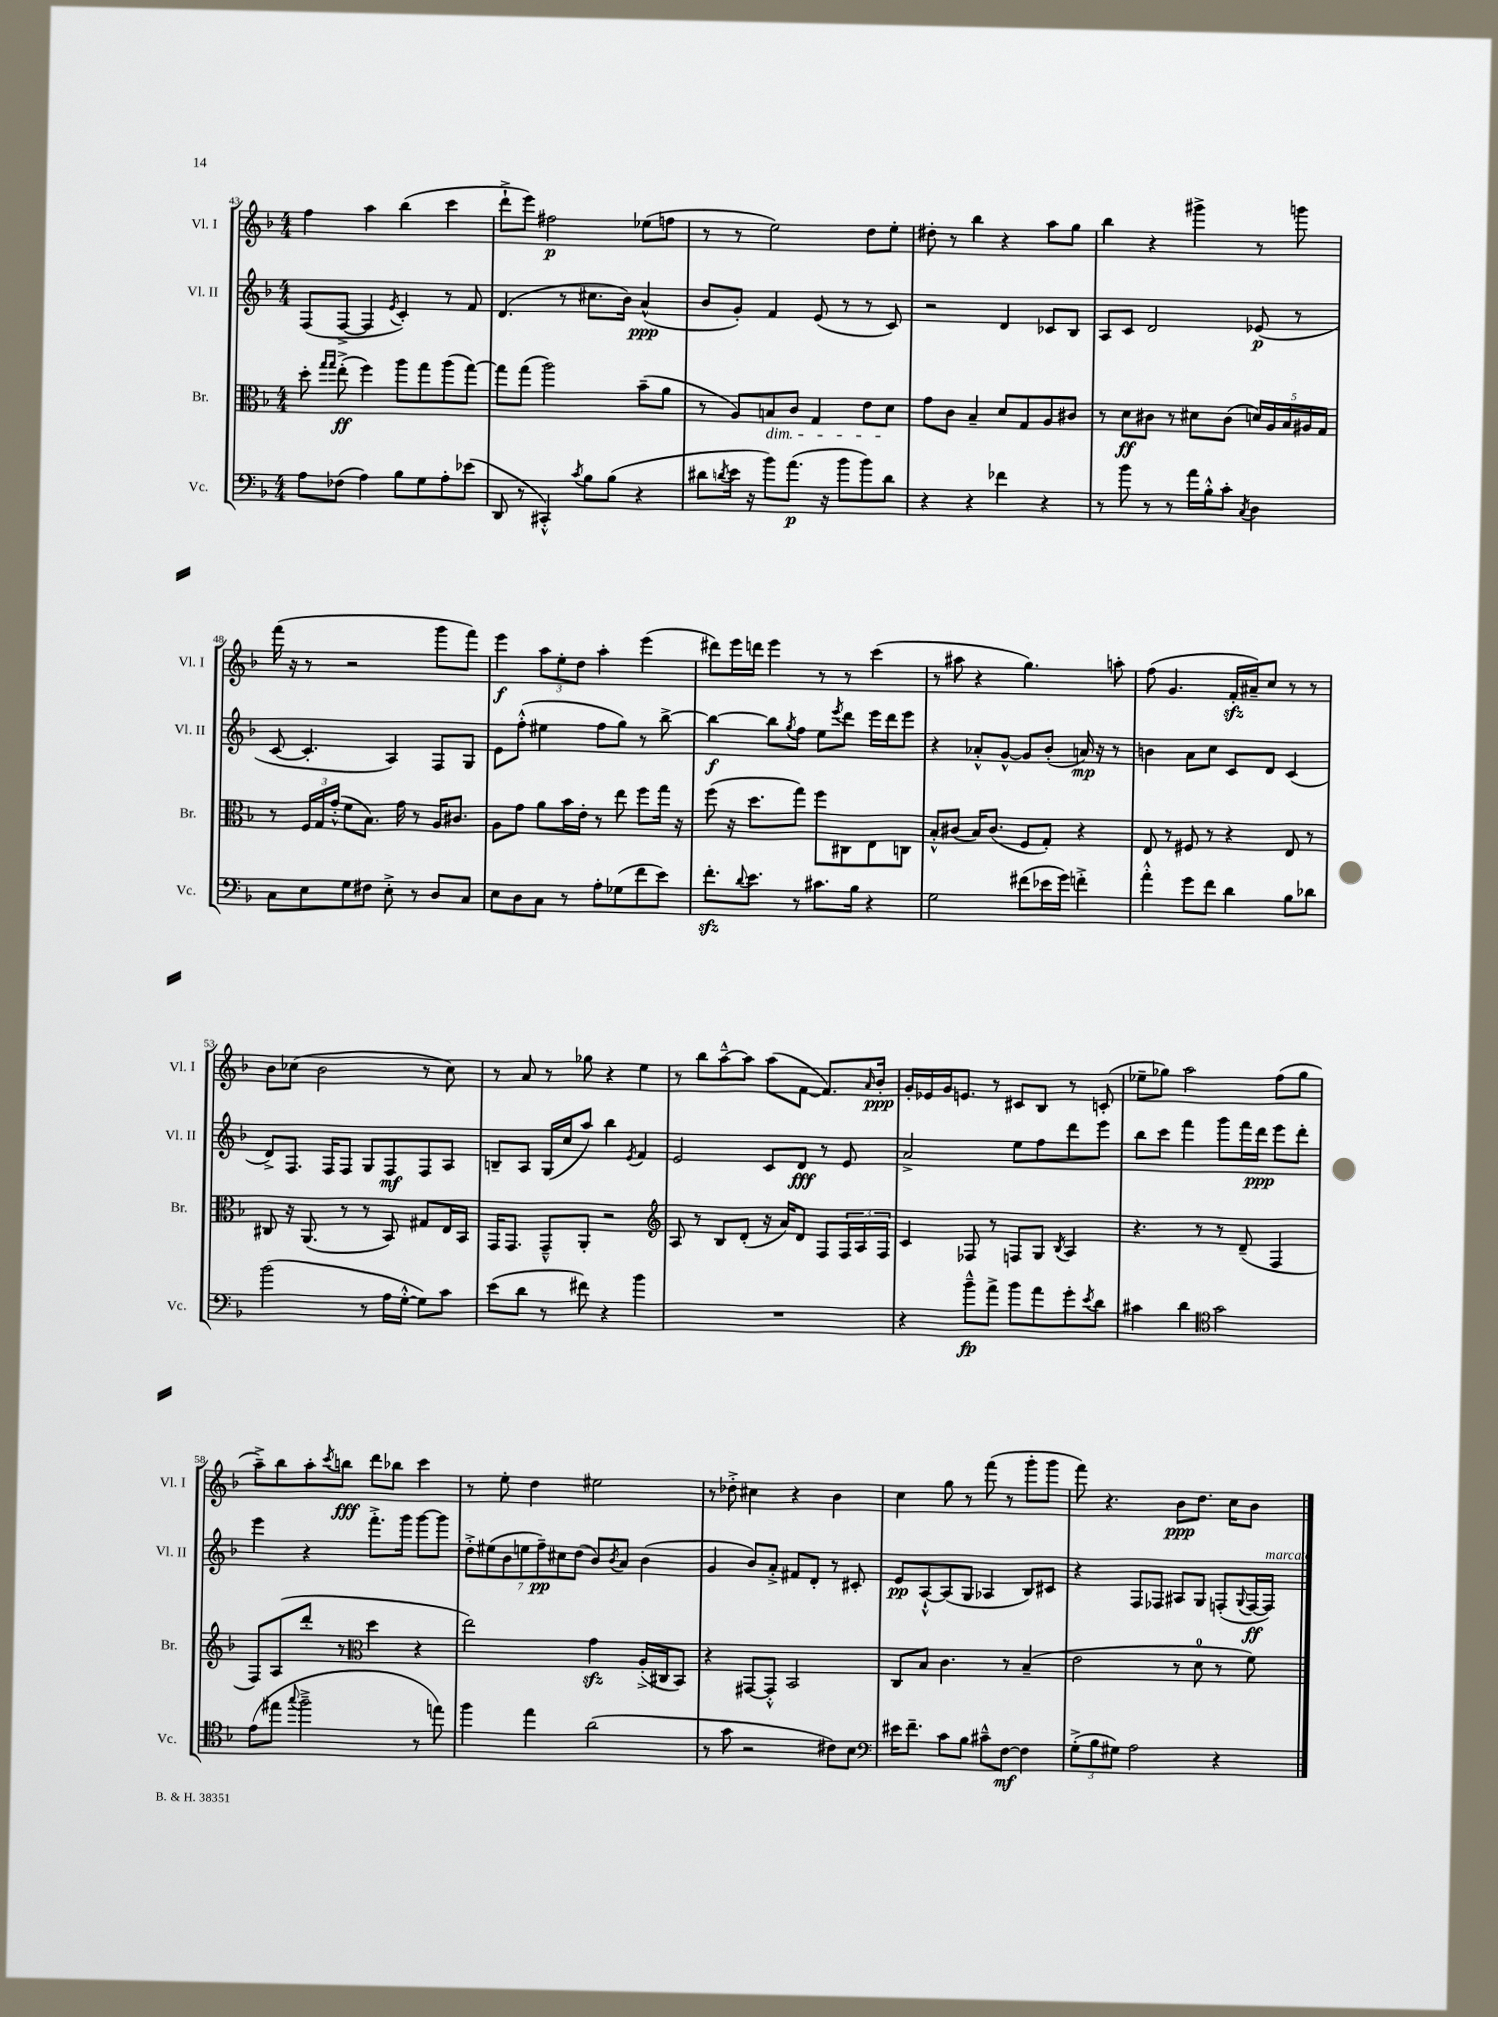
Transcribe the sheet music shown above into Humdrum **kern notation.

**kern	**kern	**kern	**kern
*staff4	*staff3	*staff2	*staff1
*clefF4	*clefC3	*clefG2	*clefG2
*k[b-]	*k[b-]	*k[b-]	*k[b-]
*M4/4	*M4/4	*M4/4	*M4/4
8A	8dd'	(8F	4ff
.	16qqgg	.	.
.	16qqgg	.	.
(8F-	(8ee'^	[8F^	.
4A)	4ff)	4F]	4aa
.	.	8qe	.
8B-	8aa	4c')	(4bb-
8G	8gg	.	.
8A'	(8aa	8r	4ccc
(8e-	[8gg)	8f	.
=	=	=	=
8DD	8gg]	(4.d	8ddd`^
8r	(8gg	.	8eee)
4CC#'^^)	2aa)	.	2ff#
.	.	8r	.
8qc	.	.	.
8B-	.	8.cc#	.
(8B-	.	.	.
.	.	16b-)	.
4r	(8b-~	(4a^^	(8ee-
.	8a	.	8ff
=	=	=	=
8d#	8r	8b-	8r
8qd	.	.	.
16e	8A)	8g')	8r
16r	.	.	.
8b-)	8B	4f	2ee)
(8.a	8c	.	.
.	4G	(8e	.
16r	.	.	.
8b-	.	8r	.
8b-)	8e	8r	8dd
8d	8d	8c)	8ee'
=	=	=	=
4r	8g	2r	8dd#'
.	8c	.	8r
4r	4B-~	.	4bb-
4f-	8d	4d	4r
.	8G	.	.
4r	8A	8c-	8aa
.	8c#	8B-	8gg
=	=	=	=
8r	8r	8A	4bb-
8b-	8d	8c	.
8r	8c#	2d	4r
8r	8r	.	.
16a	8d#	.	4ggg#^
16B-'^^	.	.	.
8c'	(8c#	.	.
8qC	.	.	.
4D	20d)	(8e-	8r
.	20A	.	.
.	20B-	.	.
.	.	8r	8ggg
.	20A#	.	.
.	20G	.	.
=	=	=	=
8C	8r	[8c	(16fff
.	.	.	16r
8E	24F	4.c']	8r
.	24G	.	.
.	(24g'^^	.	.
8G	8f	.	2r
8F#	8.B-)	.	.
8E'^	.	4A)	.
.	16g	.	.
8r	8r	.	.
8D	16A	8F	8ggg
.	8.c#	.	.
8C	.	8G	8fff)
=	=	=	=
8E	8A	8e	4eee
8D	8g	(8ff'^^	.
8C	8a	4ee#	12aa
.	.	.	12ee'
8r	16b-	.	.
.	.	.	12dd
.	16e'	.	.
8A'	8r	8ff	4aa'
(8G-	8ee	8gg)	.
8f	8ff	8r	(4eee
8e)	16gg	[8bb-^	.
.	16r	.	.
=	=	=	=
8.f'	(8ff	4bb-_	8ddd#)
.	16r	.	16eee
8qqd	.	.	.
8.e	8.dd	.	16ddd
.	.	8bb-]	4eee
.	.	8qgg	.
8r	8gg)	8ff	.
8.c#	8ff	8ee	8r
.	.	8qeee	.
.	8C#	8ddd	8r
16B-	.	.	.
4r	8E	16eee	(4ccc
.	.	16ddd	.
.	8C	8eee	.
=	=	=	=
2G	8B-'^^	4r	8r
.	(8c#	.	8aa#
.	16B-)	8a-'^^	4r
.	(8.c#	.	.
.	.	[8g^^	.
(8f#	8F	8g]	4.gg)
16e-	8G')	(8b-'	.
16g)	.	.	.
4f'^	4r	16a)	.
.	.	16r	.
.	.	8r	8aa'
=	=	=	=
4a'^^	8E	4b	(8ff
.	8r	.	4.g
8g	8F#	8a	.
8f	8r	8cc	.
4d	4r	8c	16f'
.	.	.	16a#~)
.	.	8d	8cc
8B-	8E	(4c	8r
8d-	8r	.	8r
=	=	=	=
(2b-	8C#	8d^)	8b-
.	16r	8.F	(8cc-
.	(8.AA	.	.
.	.	.	2b-
.	.	16F	.
.	8r	8F	.
8r	8r	8G	.
16A	8BB-)	8F	.
[16G'^^	.	.	.
8G])	8G#	8F	8r
8c	16E	8A	8cc-)
.	16BB-	.	.
=	=	=	=
(8e	16GG	8B~	8r
.	8.GG	.	.
8d	.	8A	8a
8r	8GG~^^	(16G	8r
.	.	16cc	.
8f#)	8AA'	8aa)	8gg-
4r	2r	4bb-	4r
.	.	8qe	.
4b-	.	4f	4ee
=	=	=	=
*	*clefG2	*	*
1r	8A	2e	8r
.	8r	.	8bb-
.	8B-	.	[8aa~^^
.	(8d'	.	8aa]
.	16r	8c	(8aa
.	16a)	.	.
.	8d	8d	[8f
.	8F	8r	8.f])
.	24F	8e	.
.	24A	.	.
.	.	.	16qqa
.	.	.	16b-'
.	24F	.	.
=	=	=	=
4r	4c	2a^	16g'
.	.	.	16e-
.	.	.	16g
.	.	.	8.e
8b-~^^	8F-	.	.
8a^	8r	.	8r
8b-	8F	8ee	8c#
8a	8G	8ff	8B-
.	8qB-	.	.
8g'	4A	8ddd	8r
8qe	.	.	.
8d	.	8eee	(8c'
=	=	=	=
4c#	4.r	8bb-	8ee-~
.	.	8ccc	8gg-)
4d	.	4fff	2aa
.	8r	.	.
*clefC4	*	*	*
2g	8r	8ggg	.
.	(8d~	16fff	.
.	.	16ddd	.
.	4F	8eee	(8ff
.	.	8ddd'	8gg-
=	=	=	=
(8e	8F)	4eee	8aa~^)
8ee#	(8A	.	8bb-
8qqgg	.	.	.
2ff~^	8ddd'	4r	8aa'
.	.	.	8qccc
.	8r	.	8bb
*	*clefC3	*	*
.	4dd	8.fff'^	8ddd
.	.	.	8bb-
.	.	16ggg	.
8r	4r	[8ggg	4ccc
8ee)	.	8ggg]	.
=	=	=	=
4ff	2ee)	14dd'^	8r
.	.	(14ee#	.
.	.	.	8ee'
.	.	14b-	.
.	.	14ee	.
4ee	.	.	4dd
.	.	14ff~)	.
.	.	14cc#	.
.	.	(14dd	.
(2a	4g	8b-)	2ee#
.	.	8qb-	.
.	.	8a	.
.	(16A'^	(4b-	.
.	16C#	.	.
.	8BB-)	.	.
=	=	=	=
8r	4r	4g	8r
8g	.	.	8dd-'^
2r	[8GG#	8b-)	4cc#
.	8GG#'^^]	8a'^	.
.	2BB-	8f#	4r
.	.	8d'	.
8c#)	.	8r	4b-
8B-	.	8c#'	.
=	=	=	=
*clefF4	*	*	*
16e#	8C	8e	4cc
8.f~	.	.	.
.	8B-	[8A`^^	.
8c	4.c	(8A]	8gg
8B-	.	8G	8r
8c#~^^	.	4A-	(8fff
[8F	8r	.	8r
4F]	(4B-~	8B-)	8ggg'
.	.	8c#	8ggg
=	=	=	=
(12G'^	2e	4r	8fff)
12B-	.	.	.
.	.	.	4.r
12G#)	.	.	.
2A	.	8F	.
.	.	8F-	.
.	8r	8A#	8b-
.	8d	8G	8.dd
4r	8r	(8F'	.
.	.	.	16cc
.	.	8qqG	.
.	8f)	[16F	8b-
.	.	16F])	.
==	==	==	==
*-	*-	*-	*-
